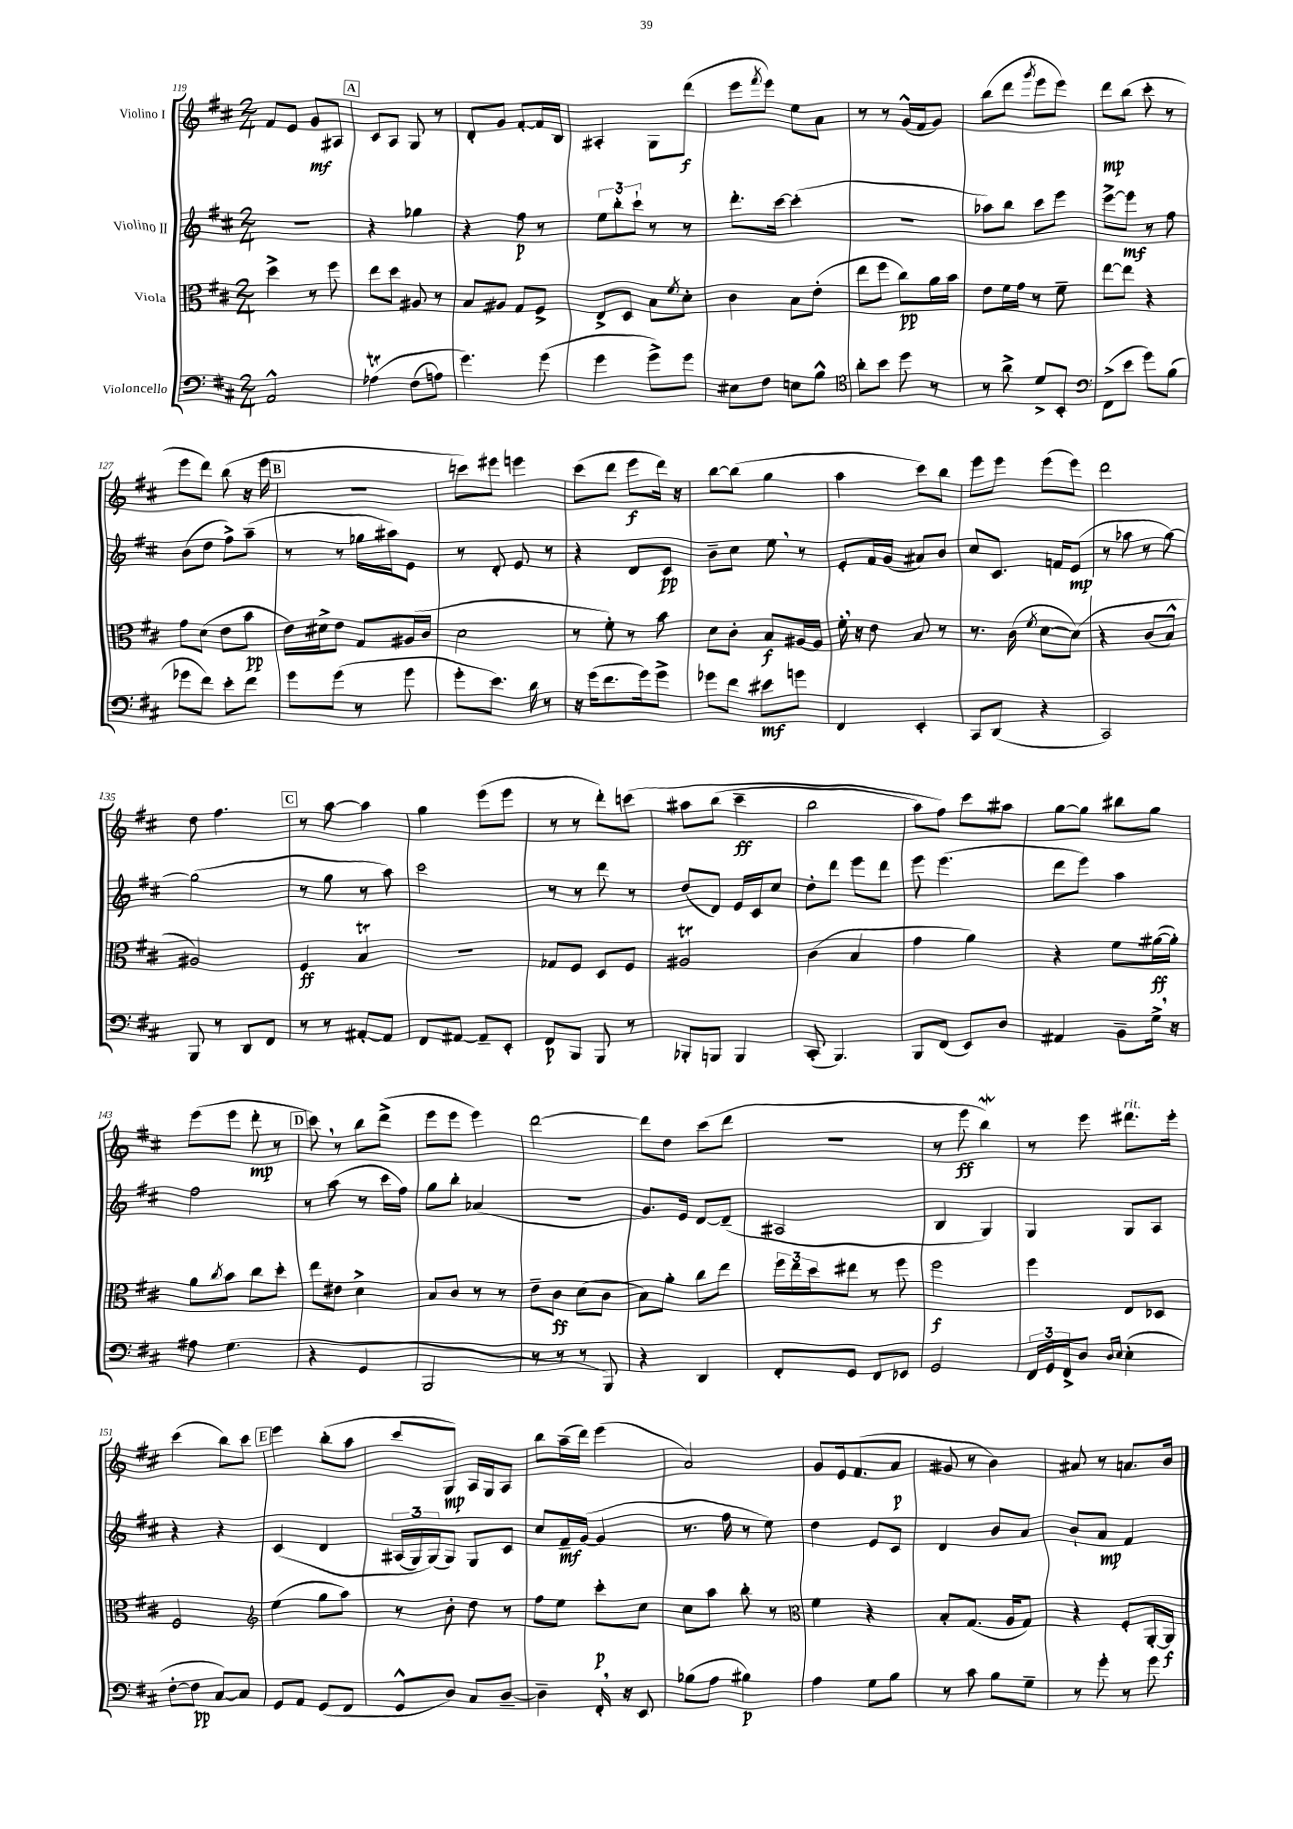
<<
\new StaffGroup <<
\new Staff = "s0" \with { instrumentName = "Violino I" } {
    \clef treble \key d \major \numericTimeSignature \time 2/4
    fis'8 e'8 g'8\mf ais8 |
    \mark \markup { \box "A" } cis'8 a8 g8 r8 |
    d'8-. g'8 fis'8~-. fis'16 b16 |
    ais4-. g8 d'''8\f( |
    e'''8 \acciaccatura { fis'''8 } e'''8) e''8 a'8 |
    r8 r8 g'16-^( fis'16 g'8) |
    b''8( d'''8 \acciaccatura { g'''8 } e'''8 e'''8) |
    d'''8\mp b''8( cis'''8-. r8 |
    e'''8 d'''8) b''8( r16 e'''16 |
    \mark \markup { \box "B" } r2 |
    c'''8) eis'''8 e'''4 |
    cis'''8( d'''8 e'''8\f d'''16) r16 |
    b''8~ b''8( g''4 |
    a''4 cis'''8) b''8 |
    e'''8 e'''8 e'''8( e'''8) |
    d'''2 |
    d''8 fis''4. |
    \mark \markup { \box "C" } r8 a''8~ a''4 |
    g''4 e'''8( e'''8 |
    r8 r8 d'''8-.) c'''8\( |
    ais''8 b''8( cis'''4--\ff |
    b''2 |
    a''8) fis''8\) cis'''8 ais''8 |
    g''8~ g''8 bis''8 g''8 |
    e'''8( e'''8 d'''8-.\mp r8 |
    \mark \markup { \box "D" } cis'''8) \breathe r8 b''8 d'''8->( |
    e'''8 e'''8 e'''4) |
    d'''2~ |
    d'''8 d''8 cis'''8( d'''8 |
    r2 |
    r8 e'''8\ff b''4\mordent) |
    r8 e'''8 dis'''8.^\markup { \italic "rit." } e'''16-. |
    cis'''4( b''8) cis'''8 |
    \mark \markup { \box "E" } e'''4 b''8-.( a''8 |
    cis'''8 g8\mp) a16 g16 a8 |
    b''8 a''16--( d'''16) e'''4( |
    a'2) |
    g'8 e'16 fis'8.( a'8\p |
    gis'8 r8 b'4) |
    ais'8 r8 a'8. b'16 \bar "|." |
}
\new Staff = "s1" \with { instrumentName = "Violino II" } {
    \clef treble \key d \major \numericTimeSignature \time 2/4
    R2 |
    \mark \markup { \box "A" } r4 ges''4 |
    r4 fis''8\p r8 |
    \tuplet 3/2 { e''8 b''8-. cis'''8-! } r8 r8 |
    d'''8.-. cis'''16~ cis'''4-.( |
    R2 |
    aes''8) b''8 cis'''8 e'''8 |
    e'''8~-> e'''8\mf r8 fis''8 |
    b'8( d''8 fis''8->) a''8--( |
    \mark \markup { \box "B" } r8 r8 ges''16 ais''16) e'8 |
    r8 d'8-. e'8 r8 |
    r4 d'8 cis'8\pp |
    b'8-- cis''8 e''8 \breathe r8 |
    e'8-. fis'16 g'16( ais'8) b'8 |
    cis''8 cis'8. f'16 e'8\mp( |
    r8 aes''8 r8 g''8~) |
    g''2( |
    \mark \markup { \box "C" } r8 g''8 r8 a''8) |
    cis'''2 |
    r8 r8 d'''8 r8 |
    d''8( d'8) e'16 cis'16 cis''8 |
    d''8-. d'''8 e'''8 d'''8 |
    e'''8 e'''4.( |
    d'''8 e'''8) a''4 |
    fis''2 |
    \mark \markup { \box "D" } r8 a''8( r8 cis'''16 fis''16) |
    g''8 b''8-. aes'4( |
    r2 |
    g'8.) e'16 d'8~ d'8--( |
    ais2 |
    b4 g4) |
    g4 g8 a8 |
    r4 r4 |
    \mark \markup { \box "E" } cis'4\( d'4 |
    \tuplet 3/2 { ais16( g16) g16(\) } g8) g8 cis'8 |
    cis''8 fis'16--\mf g'16~( g'4 |
    r8. fis''16 r8 e''8) |
    d''4 e'8 cis'8 |
    d'4 b'8 a'8 |
    b'8-! a'8\mp fis'4 \bar "|." |
}
\new Staff = "s2" \with { instrumentName = "Viola" } {
    \clef alto \key d \major \numericTimeSignature \time 2/4
    d''4-> r8 fis''8 |
    \mark \markup { \box "A" } e''8 d''8 ais8 r8 |
    b8 ais8 g8 fis8-> |
    e8-> d8 b8 \acciaccatura { fis'8 } d'8-. |
    cis'4 b8 e'8-.( |
    e''8 fis''8 cis''8\pp) a'16 b'16 |
    e'8 fis'16 g'16 r8 fis'8-- |
    e''8~ e''8 r4 |
    g'8 d'8( e'8 b'8\pp |
    \mark \markup { \box "B" } e'16) dis'16-> e'8 g8 ais16( cis'16 |
    d'2 |
    r8 fis'8-.) r8 b'8 |
    d'8 cis'8-. b8\f ais16~ ais16 |
    fis'16-. \breathe r16 e'8 b8 r8 |
    r8. cis'16( \acciaccatura { fis'8 } d'8~ d'8)\( |
    r4 cis'8( b8-^) |
    ais2\) |
    \mark \markup { \box "C" } fis4\ff b4\trill |
    r2 |
    ges8 fis8 d8 fis8 |
    ais2\trill |
    cis'4( b4 |
    g'4 a'4) |
    r4 fis'8 ais'16~\ff( ais'16-.) |
    a'8 \acciaccatura { cis''8 } b'8 cis''8 d''8-. |
    \mark \markup { \box "D" } e''8 eis'8 d'4-> |
    b8 cis'8 r8 r8 |
    e'8-- cis'8\ff d'8( cis'8 |
    b8) a'8-. cis''8 e''8 |
    \tuplet 3/2 { fis''16 e''16 d''16 } eis''8 r8 fis''8 |
    fis''2\f |
    fis''4 e8 des8 |
    fis2 |
    \mark \markup { \box "E" } \clef treble e''4( g''8 a''8) |
    r8 b'8-. d''8 r8 |
    fis''8 e''8 cis'''8-.\p cis''8 |
    cis''8 a''8 b''8-. r8 |
    \clef alto fis'4 r4 |
    b8-. g8.( a16 g8) |
    r4 fis8-. a,16~-. a,16\f \bar "|." |
}
\new Staff = "s3" \with { instrumentName = "Violoncello" } {
    \clef bass \key d \major \numericTimeSignature \time 2/4
    a,2-^ |
    \mark \markup { \box "A" } aes4\trill\( fis8( a8) |
    g'4.\) g'8( |
    g'4 g'8->) g'8 |
    eis8 fis8 e8 b8-^ |
    \clef tenor a'8-. b'8 d''8 r8 |
    r8 a'8-> d'8-> b,8-. |
    \clef bass fis,8->( e'8 g'8) b8( |
    ges'8 fis'8) e'8-. fis'8 |
    \mark \markup { \box "B" } g'8 g'8( r8 g'8 |
    g'8-. e'8.) d'16 r8 |
    r16 g'16( fis'8. g'16) g'8-> |
    ges'8 fis'8 eis'8\mf g'8 |
    fis,4 e,4-. |
    cis,8 d,8( r4 |
    cis,2) |
    b,,8 r8 d,8 fis,8 |
    \mark \markup { \box "C" } r8 r8 ais,8~-. ais,8 |
    fis,8 ais,8~ ais,8-- e,8-. |
    fis,8\p b,,8 b,,8 r8 |
    bes,,8-. b,,8 b,,4 |
    cis,8-.( b,,4.) |
    b,,8 fis,8( e,8) d8 |
    ais,4 b,8-- g16-> \breathe r16 |
    ais8 g4.( |
    \mark \markup { \box "D" } r4 g,4 |
    b,,2 |
    r8 r8 r8 b,,8) |
    r4 d,4 |
    fis,8-. g,8 fis,8 ees,8 |
    g,2 |
    \tuplet 3/2 { fis,16 g,16 fis,16-> } d8 \grace { d16 e16 } e4-.( |
    fis8~-. fis8\pp cis8~) cis8 |
    \mark \markup { \box "E" } g,8 a,8 g,8( fis,8 |
    g,8-^ d8) cis8 d8~-- |
    d4-- fis,16-. \breathe r16 e,8 |
    bes8( a8 bis4\p) |
    a4 g8 b8 |
    r8 cis'8 b8 g8-- |
    r8 g'8-. r8 g'8 \bar "|." |
}
>>
>>
\layout { \context { \Score currentBarNumber = #119 } }
